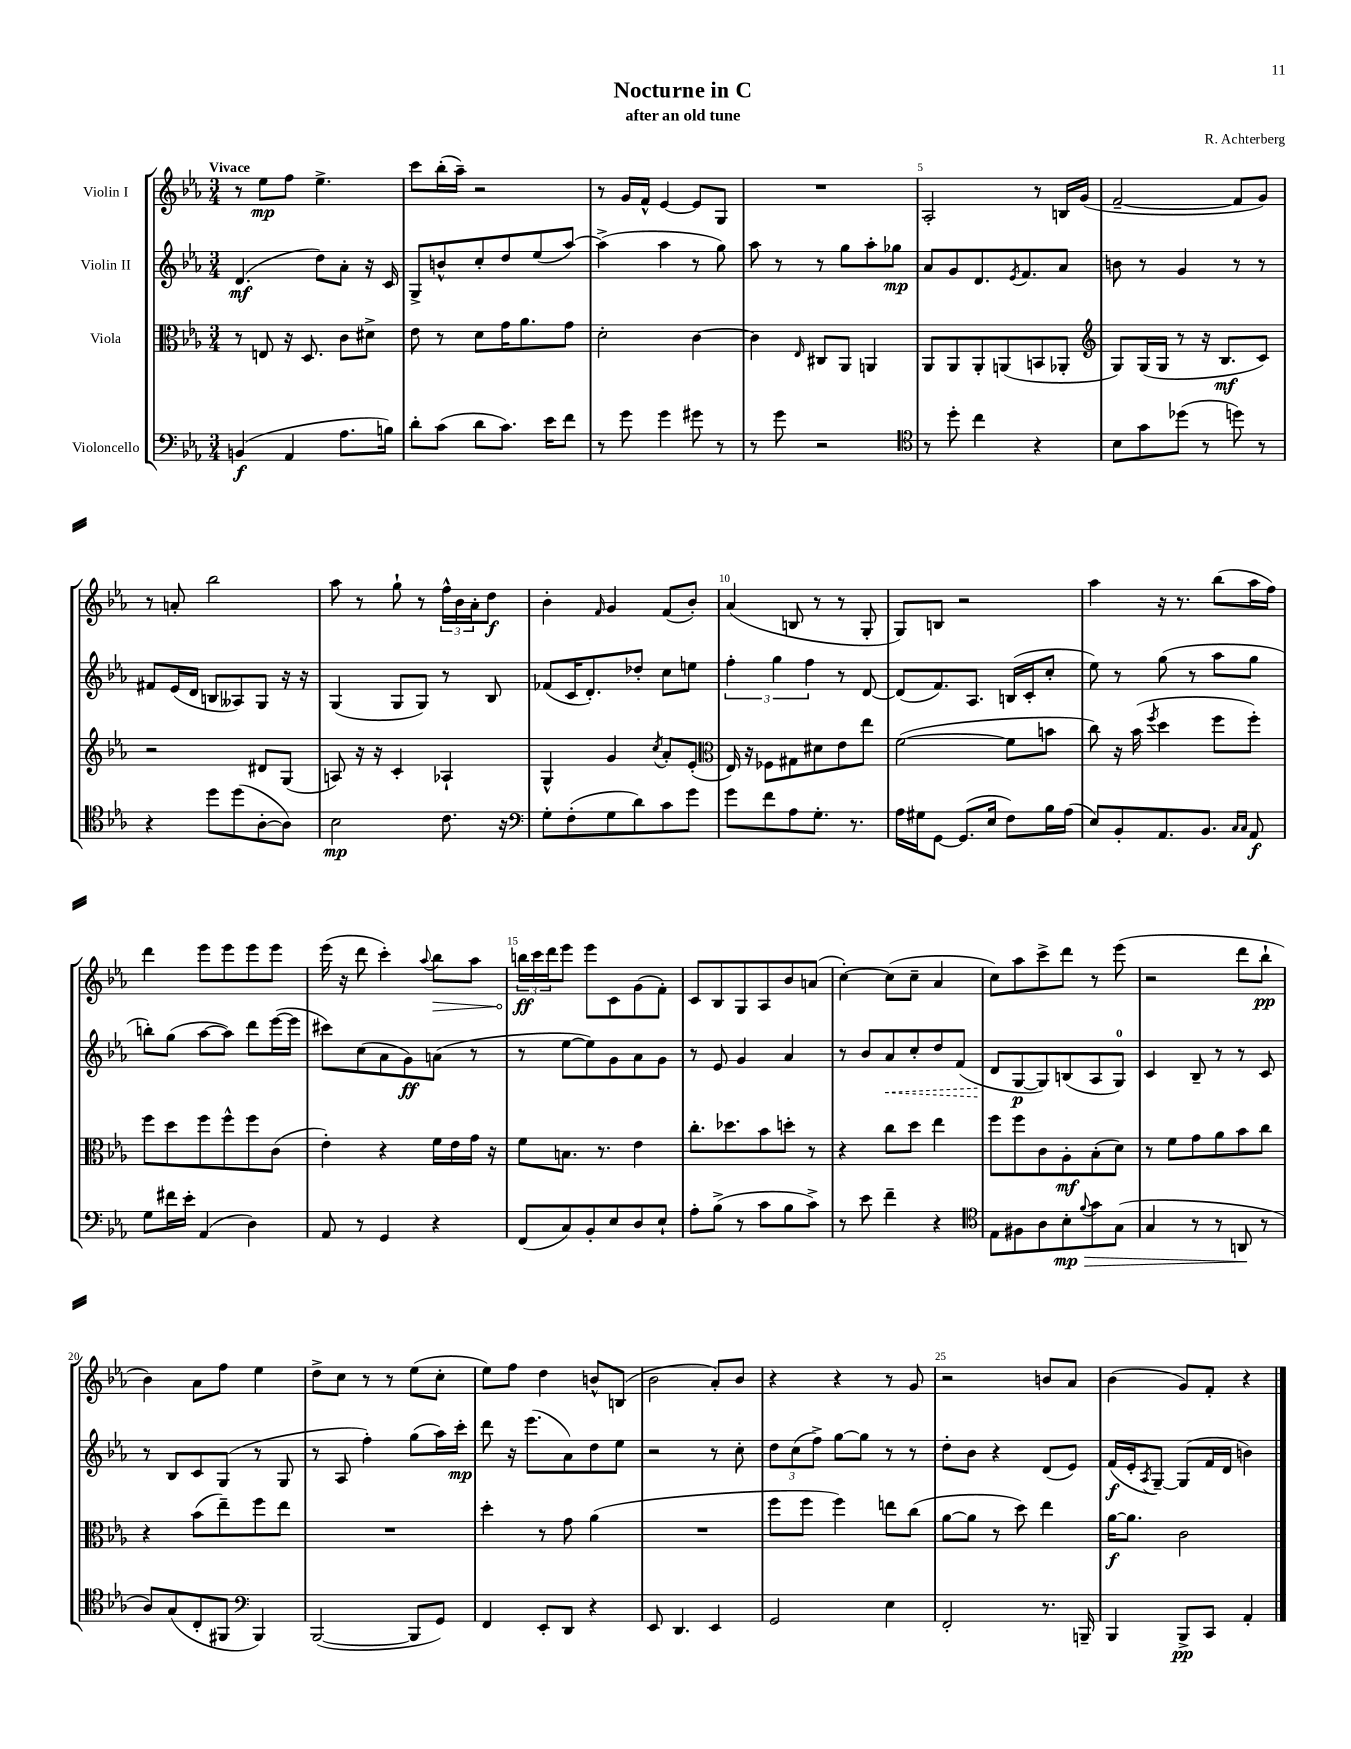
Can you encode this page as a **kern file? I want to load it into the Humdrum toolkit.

**kern	**dynam	**kern	**dynam	**kern	**dynam	**kern	**dynam
*part4	*part4	*part3	*part3	*part2	*part2	*part1	*part1
*staff4	*staff4	*staff3	*staff3	*staff2	*staff2	*staff1	*staff1
*I"Violoncello	*	*I"Viola	*	*I"Violin II	*	*I"Violin I	*
*clefF4	*	*clefC3	*	*clefG2	*	*clefG2	*
*k[b-e-a-]	*	*k[b-e-a-]	*	*k[b-e-a-]	*	*k[b-e-a-]	*
*M3/4	*	*M3/4	*	*M3/4	*	*M3/4	*
=1	=1	=1	=1	=1	=1	=1	=1
!	!	!	!	!	!	!LO:TX:a:B:t=Vivace	!
(4BBn/	f	8r	.	(4.d/	mf	8r	.
.	.	8En/	.	.	.	8ee-\L	mp
4AA-/	.	16r	.	.	.	8ff\J	.
.	.	8.D/	.	.	.	.	.
.	.	.	.	8dd\L)	.	4.ee-^\	.
8.A-\L	.	8c\L	.	8a-'\J	.	.	.
.	.	8d#X^\J	.	16r	.	.	.
16Bn\Jk)	.	.	.	16c/	.	.	.
=2	=2	=2	=2	=2	=2	=2	=2
8d'\L	.	8e-\	.	8G^/L	.	8ccc\L	.
(8c\J	.	8r	.	8bn^^/	.	(16bb-'\L	.
.	.	.	.	.	.	16aa-~\JJ)	.
8d\L	.	8d\L	.	8cc'/	.	2r	.
8.c\J)	.	16g\K	.	8dd/	.	.	.
.	.	8.a-\	.	.	.	.	.
.	.	.	.	(8ee-/	.	.	.
16e-\KL	.	.	.	.	.	.	.
8f\J	.	8g\J	.	[8aa-/J)	.	.	.
=3	=3	=3	=3	=3	=3	=3	=3
8r	.	2d'\	.	(4aa-^\]	.	8r	.
8g\	.	.	.	.	.	16g/LL	.
.	.	.	.	.	.	16f^^/JJ	.
4g\	.	.	.	4aa-\	.	[4e-/	.
8g#X\	.	[4c\	.	8r	.	8e-/L]	.
8r	.	.	.	8gg\)	.	8G/J	.
=4	=4	=4	=4	=4	=4	=4	=4
8r	.	4c\]	.	8aa-\	.	2.r	.
8g\	.	.	.	8r	.	.	.
.	.	16qqE-/	.	.	.	.	.
2r	.	8C#X/L	.	8r	.	.	.
.	.	8AA-/J	.	8gg\L	.	.	.
.	.	4AAn/	.	8aa-'\	.	.	.
.	.	.	.	8gg-X\J	mp	.	.
=5	=5	=5	=5	=5	=5	=5	=5
*clefC4	*	*	*	*	*	*	*
8r	.	8AA-/L	.	8a-/L	.	2A-'/	.
8dd'\	.	8AA-/	.	8g/	.	.	.
4cc\	.	8AA-'/	.	8.d/	.	.	.
.	.	(8AAn/	.	.	.	.	.
.	.	.	.	8qe-/	.	.	.
.	.	.	.	8.f/	.	.	.
4r	.	8BBn/	.	.	.	8r	.
.	.	8AA-X'/J	.	8a-/J	.	16Bn/LL	.
.	.	.	.	.	.	(16g/JJ	.
=6	=6	=6	=6	=6	=6	=6	=6
*	*	*clefG2	*	*	*	*	*
8B-\L	.	8G/L)	.	8bn\	.	[2f~/	.
8g\	.	(16G/L	.	8r	.	.	.
.	.	16G/JJ	.	.	.	.	.
(8dd-X\J	.	8r	.	4g/	.	.	.
8r	.	16r	.	.	.	.	.
.	.	8.B-/L	mf	.	.	.	.
8ddn\)	.	.	.	8r	.	8f/L]	.
8r	.	8c/J)	.	8r	.	8g/J)	.
!!LO:LB:g=z
=7	=7	=7	=7	=7	=7	=7	=7
4r	.	2r	.	8f#X/L	.	8r	.
.	.	.	.	(16e-/L	.	8an'/	.
.	.	.	.	16d/JJ	.	.	.
8dd\L	.	.	.	8Bn/L	.	2bb-\	.
(8dd\	.	.	.	8A--X/)	.	.	.
[8A-'\	.	8d#X/L	.	8G/J	.	.	.
8A-\J])	.	(8G/J	.	16r	.	.	.
.	.	.	.	16r	.	.	.
=8	=8	=8	=8	=8	=8	=8	=8
2B-\	mp	8An/)	.	(4G/	.	8aa-\	.
.	.	16r	.	.	.	8r	.
.	.	16r	.	.	.	.	.
.	.	4c'/	.	8G/L	.	8gg`\	.
.	.	.	.	8G/J)	.	8r	.
8.c\	.	4A-X`/	.	8r	.	24ff^^\LL	.
.	.	.	.	.	.	24b-\	.
.	.	.	.	.	.	24a-'\J	.
.	.	.	.	8B-/	.	8dd\J	f
16r	.	.	.	.	.	.	.
=9	=9	=9	=9	=9	=9	=9	=9
*clefF4	*	*	*	*	*	*	*
8G'\L	.	4G^^/	.	(8f-X/L	.	4b-'\	.
(8F'\	.	.	.	16c/K	.	.	.
.	.	.	.	8.d'/)	.	.	.
.	.	.	.	.	.	16qqf/	.
8G\	.	4g/	.	.	.	4g/	.
8d\)	.	.	.	8dd-X'/J	.	.	.
.	.	8qcc/	.	.	.	.	.
8c\	.	8a-'/L	.	8cc\L	.	(8f/L	.
8g\J	.	(8e-'/J	.	8een\J	.	8b-'/J)	.
=10	=10	=10	=10	=10	=10	=10	=10
*	*	*clefC3	*	*	*	*	*
8g\L	.	16E-/)	.	6ff'\	.	(4a-/	.
.	.	16r	.	.	.	.	.
8f\	.	8F-X\L	.	.	.	.	.
.	.	.	.	6gg\	.	.	.
8A-\	.	8G#X\	.	.	.	8Bn/	.
.	.	.	.	6ff\	.	.	.
8.G'\J	.	8d#X\	.	.	.	8r	.
.	.	8e-\	.	8r	.	8r	.
8.r	.	.	.	.	.	.	.
.	.	8ee-\J	.	[8d/	.	8G'/	.
=11	=11	=11	=11	=11	=11	=11	=11
16A-\LL	.	([2f\	.	(8d/L]	.	8G/L)	.
16G#X\J	.	.	.	.	.	.	.
[8GG\J	.	.	.	8.f/)	.	8Bn/J	.
(8.GG/L]	.	.	.	.	.	2r	.
.	.	.	.	8.A-/J	.	.	.
16E-/Jk	.	.	.	.	.	.	.
8F\L)	.	8f\L]	.	(16Bn/LL	.	.	.
.	.	.	.	16c'/J	.	.	.
16B-\L	.	8bn\J	.	8cc'/J	.	.	.
(16A-\JJ	.	.	.	.	.	.	.
=12	=12	=12	=12	=12	=12	=12	=12
8E-/L)	.	8cc\)	.	8ee-\)	.	4aa-\	.
8BB-'/	.	16r	.	8r	.	.	.
.	.	(16b-\	.	.	.	.	.
.	.	8qff/	.	.	.	.	.
8.AA-/	.	4dd\	.	(8gg\	.	16r	.
.	.	.	.	.	.	8.r	.
.	.	.	.	8r	.	.	.
8.BB-/J	.	.	.	.	.	.	.
.	.	8ff\L	.	8aa-\L	.	(8bb-\L	.
16qqC/LL	.	.	.	.	.	.	.
16qqC/JJ	.	.	.	.	.	.	.
8AA-/	f	8ff'\J)	.	8gg\J	.	16aa-\L	.
.	.	.	.	.	.	16ff\JJ)	.
!!LO:LB:g=z
=13	=13	=13	=13	=13	=13	=13	=13
8G\L	.	8ff\L	.	8bbn'\L)	.	4ddd\	.
16f#X\L	.	8dd\	.	(8gg\J	.	.	.
16e-'\JJ	.	.	.	.	.	.	.
(4AA-/	.	8ff\	.	[8aa-\L	.	8eee-\L	.
.	.	8ff^^\	.	8aa-\J])	.	8eee-\	.
4D\)	.	8ff\	.	8ddd\L	.	8eee-\	.
.	.	(8c\J	.	([16eee-\L	.	8eee-\J	.
.	.	.	.	16eee-\JJ]	.	.	.
=14	=14	=14	=14	=14	=14	=14	=14
8AA-/	.	4e-'\)	.	8ccc#X\L)	.	(16eee-\	.
.	.	.	.	.	.	16r	.
8r	.	.	.	(8cc\	.	8ddd\	.
4GG/	.	4r	.	8a-\	.	4ccc'\)	.
.	.	.	.	8g\)	ff	.	.
.	.	.	.	.	.	8qqaa-/	.
!	!	!	!	!	!	!	!LO:HP:b
4r	.	16f\LL	.	(8an\J	.	8bb-\L	>
.	.	16e-\	.	.	.	.	.
.	.	16g\JJ	.	8r	.	8aa-\J	.
.	.	16r	.	.	.	.	.
=15	=15	=15	=15	=15	=15	=15	=15
(8FF/L	.	8f\L	.	8r	.	24bbn\LL	ff
.	.	.	.	.	.	24ccc\	]
.	.	.	.	.	.	24ddd\J	.
8C/)	.	8.Bn\J	.	[8ee-\L	.	8eee-\J	.
8BB-'/	.	.	.	8ee-\])	.	8eee-\L	.
.	.	8.r	.	.	.	.	.
8E-/	.	.	.	8g\	.	8c\	.
8D/	.	4e-\	.	8a-\	.	(8g\	.
8E-`/J	.	.	.	8g\J	.	8f'\J)	.
=16	=16	=16	=16	=16	=16	=16	=16
8A-'\L	.	8.cc'\L	.	8r	.	8c/L	.
(8B-^\J	.	.	.	8e-/	.	8B-/	.
.	.	8.dd-X\	.	.	.	.	.
8r	.	.	.	4g/	.	8G/	.
8c\L	.	8b-\	.	.	.	8A-/	.
8B-\	.	8ddn'\J	.	4a-/	.	8b-/	.
8c^\J)	.	8r	.	.	.	(8an/J	.
=17	=17	=17	=17	=17	=17	=17	=17
8r	.	4r	.	8r	.	[4cc'\)	.
8e-\	.	.	.	8b-/L	.	.	.
!	!	!	!	!	!LO:HP:b	!	!
4f~\	.	8cc\L	.	8a-/	<	(8cc\L]	.
.	.	8dd\J	.	8cc'/	.	8cc~\J	.
4r	.	4ee-\	.	8dd/	.	4a-/	.
.	.	.	.	(8f/J	.	.	.
=18	=18	=18	=18	=18	=18	=18	=18
*clefC4	*	*	*	*	*	*	*
8E-\L	.	8ff\L	.	8d/L	.	8cc\L)	.
8F#X\	.	8ff\	.	[8G/	[ p	8aa-\	.
8A-\	.	8c\	.	8G/])	.	8ccc^\	.
!	!LO:HP:b	!	!	!	!	!	!
8B-'\	> mp	8A-'\	mf	(8Bn/	.	8ddd\J	.
8qqf/	.	.	.	.	.	.	.
8g\	.	(8B-'\	.	8A-/	.	8r	.
(8G\J	.	8d\J)	.	8G/J)	.	(8eee-\	.
=19	=19	=19	=19	=19	=19	=19	=19
4G/	.	8r	.	4c/	.	2r	.
.	.	8f\L	.	.	.	.	.
8r	.	8g\	.	8B-~/	.	.	.
8r	.	8a-\	.	8r	.	.	.
8AAn/	.	8b-\	.	8r	.	8ddd\L	.
8r	]	8cc\J	.	8c/	.	8bb-`\J	pp
!!LO:LB:g=z
=20	=20	=20	=20	=20	=20	=20	=20
8A-/L)	.	4r	.	8r	.	4b-\)	.
(8G/	.	.	.	8B-/L	.	.	.
8C'/	.	(8b-\L	.	8c/	.	8a-\L	.
8FF#X/J	.	8ee-~\)	.	(8G/J	.	8ff\J	.
*clefF4	*	*	*	*	*	*	*
4BBB-/)	.	8ff\	.	8r	.	4ee-\	.
.	.	8ee-\J	.	8G/	.	.	.
=21	=21	=21	=21	=21	=21	=21	=21
([2BBB-/	.	2.r	.	8r	.	8dd^\L	.
.	.	.	.	8A-/	.	8cc\J	.
.	.	.	.	4ff'\)	.	8r	.
.	.	.	.	.	.	8r	.
8BBB-/L]	.	.	.	(8gg\L	.	(8ee-\L	.
8GG/J)	.	.	.	16aa-\L)	.	8cc'\J	.
.	.	.	.	16ccc'\JJ	mp	.	.
=22	=22	=22	=22	=22	=22	=22	=22
4FF/	.	4dd'\	.	8ddd\	.	8ee-\L)	.
.	.	.	.	16r	.	8ff\J	.
.	.	.	.	(8.eee-\L	.	.	.
8EE-'/L	.	8r	.	.	.	4dd\	.
8DD/J	.	8g\	.	8a-\)	.	.	.
4r	.	(4a-\	.	8dd\	.	8bn^^/L	.
.	.	.	.	8ee-\J	.	(8Bn/J	.
=23	=23	=23	=23	=23	=23	=23	=23
8EE-/	.	2.r	.	2r	.	2b-\	.
4.DD/	.	.	.	.	.	.	.
4EE-/	.	.	.	8r	.	8a-'/L)	.
.	.	.	.	8cc'\	.	8b-/J	.
=24	=24	=24	=24	=24	=24	=24	=24
2GG/	.	8ff\L	.	12dd\L	.	4r	.
.	.	.	.	(12cc\	.	.	.
.	.	8ff\J	.	.	.	.	.
.	.	.	.	12ff^\J)	.	.	.
.	.	4ff\)	.	[8gg\L	.	4r	.
.	.	.	.	8gg\J]	.	.	.
4E-\	.	8een\L	.	8r	.	8r	.
.	.	(8cc\J	.	8r	.	8g/	.
=25	=25	=25	=25	=25	=25	=25	=25
2FF'/	.	[8a-\L	.	8dd'\L	.	2r	.
.	.	8a-\J]	.	8b-\J	.	.	.
.	.	8r	.	4r	.	.	.
.	.	8dd\)	.	.	.	.	.
8.r	.	4ee-\	.	(8d/L	.	8bn/L	.
.	.	.	.	8e-/J)	.	8a-/J	.
16BBBn~/	.	.	.	.	.	.	.
=26	=26	=26	=26	=26	=26	=26	=26
4BBB-/	.	[16a-\KL	f	(16f/LL	f	(4b-\	.
.	.	8.a-\J]	.	16e-'/J	.	.	.
.	.	.	.	8qA-/	.	.	.
.	.	.	.	[8G~/J)	.	.	.
8BBB-^/L	pp	2c\	.	(8G/L]	.	8g/L)	.
8CC/J	.	.	.	16f/L	.	8f'/J	.
.	.	.	.	16d/JJ	.	.	.
4AA-'/	.	.	.	4bn\)	.	4r	.
==	==	==	==	==	==	==	==
*-	*-	*-	*-	*-	*-	*-	*-
